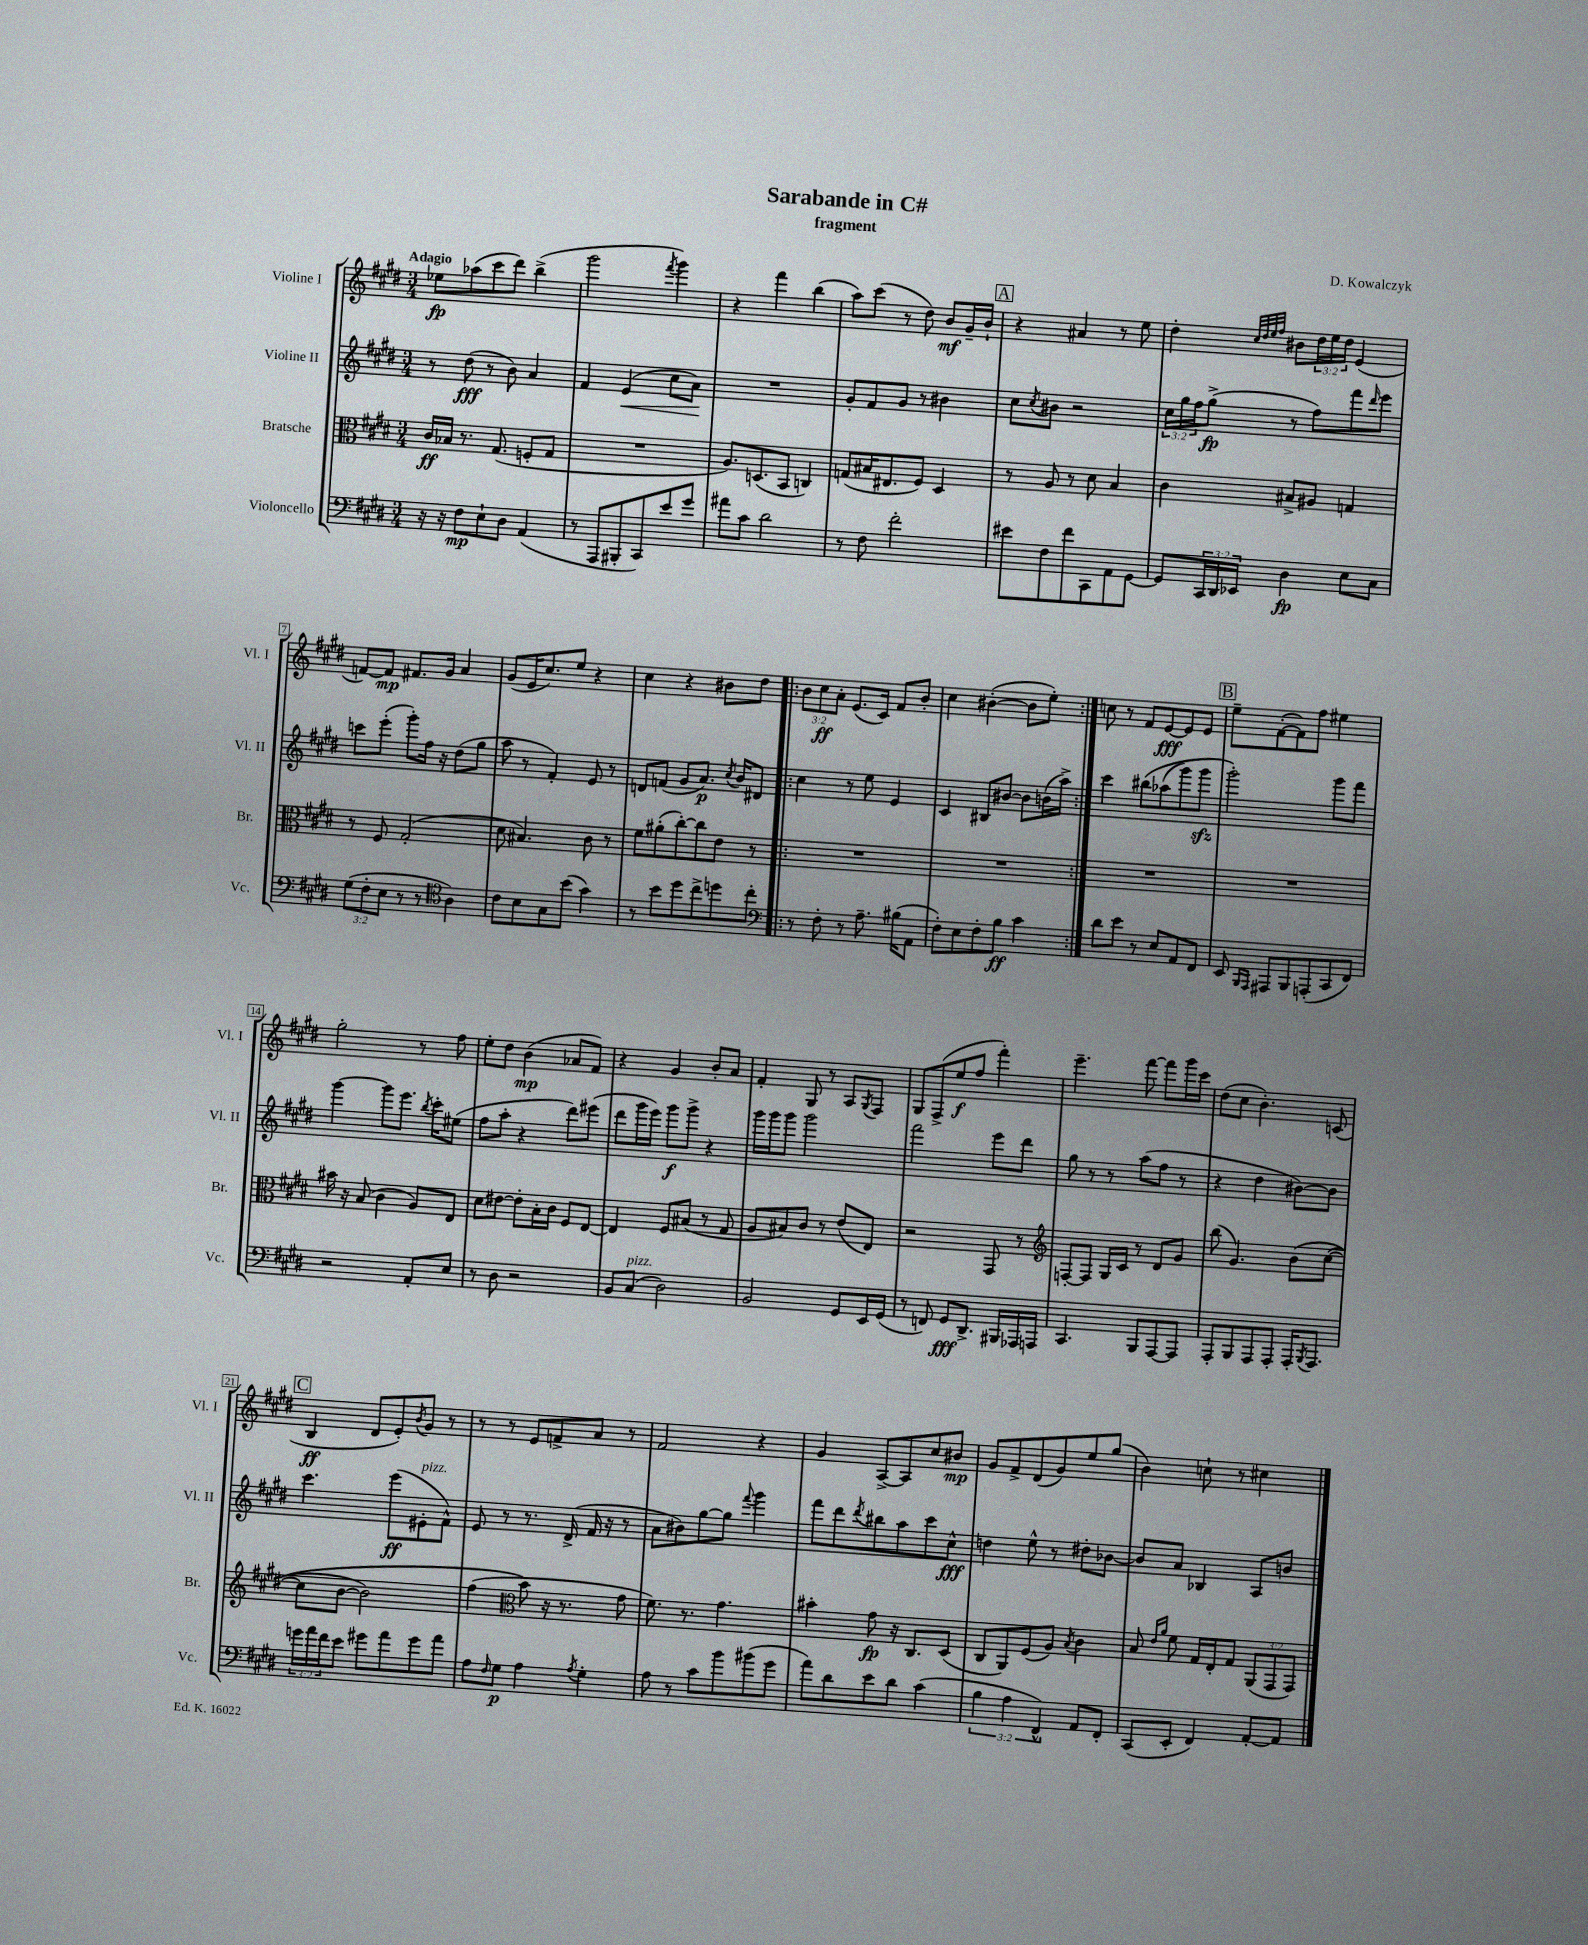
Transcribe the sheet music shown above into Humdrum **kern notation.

**kern	**dynam	**kern	**dynam	**kern	**dynam	**kern	**dynam
*part4	*part4	*part3	*part3	*part2	*part2	*part1	*part1
*staff4	*staff4	*staff3	*staff3	*staff2	*staff2	*staff1	*staff1
*I"Violoncello	*	*I"Bratsche	*	*I"Violine II	*	*I"Violine I	*
*I'Vc.	*	*I'Br.	*	*I'Vl. II	*	*I'Vl. I	*
*clefF4	*	*clefC3	*	*clefG2	*	*clefG2	*
*k[f#c#g#d#]	*	*k[f#c#g#d#]	*	*k[f#c#g#d#]	*	*k[f#c#g#d#]	*
*M3/4	*	*M3/4	*	*M3/4	*	*M3/4	*
=1	=1	=1	=1	=1	=1	=1	=1
!	!	!	!	!	!	!LO:TX:a:B:t=Adagio	!
16r	.	16c#/LL	ff	8r	.	8ee-X\L	fp
16r	.	16B-X/JJ	.	.	.	.	.
8F#\L	mp	8.r	.	(8dd#\	fff	(8aa-X\	.
8E`\	.	.	.	8r	.	8ccc#\	.
.	.	(8.G#/	.	.	.	.	.
8D#\J	.	.	.	8b\)	.	8ddd#\J)	.
(4AA/	.	8Fn'/L	.	4a/	.	(4bb^\	.
.	.	8G#/J	.	.	.	.	.
=2	=2	=2	=2	=2	=2	=2	=2
8r	.	2.r	.	4f#/	.	2ggg#\	.
8AAA/L	.	.	.	.	.	.	.
!	!	!	!	!	!LO:HP:b	!	!
8BBB#X'/	.	.	.	(4e/	<	.	.
8CC#/)	.	.	.	.	.	.	.
.	.	.	.	.	.	8qfff#/	.
8e/	.	.	.	8cc#\L	.	4ggg#\)	.
8g#/J	.	.	.	8a\J)	.	.	.
.	.	.	.	.	[	.	.
=3	=3	=3	=3	=3	=3	=3	=3
8a#X\L	.	8.A/L)	.	2.r	.	4r	.
8c#\J	.	.	.	.	.	.	.
.	.	(8.Dn/	.	.	.	.	.
2d#\	.	.	.	.	.	4fff#\	.
.	.	8BB/J	.	.	.	.	.
.	.	4Cn/)	.	.	.	(4bb\	.
=4	=4	=4	=4	=4	=4	=4	=4
8r	.	(8Gn/L	.	8g#'/L	.	8aa\L)	.
8F#\	.	16B#X/K	.	8f#/	.	(8ccc#\J	.
.	.	8.E#X/	.	.	.	.	.
2f#'\	.	.	.	8g#/J	.	8r	.
.	.	8F#/J)	.	8r	.	8dd#\)	.
.	.	4D#/	.	4b#X\	.	8b/L	mf
.	.	.	.	.	.	16g#~/L	.
.	.	.	.	.	.	16b`/JJ	.
!!LO:REH:place=s1:t=A
=5	=5	=5	=5	=5	=5	=5	=5
8e#X\L	.	8r	.	8cc#\L	.	4r	.
.	.	.	.	8qcc#/	.	.	.
8F#\	.	8A/	.	8b#X\J	.	.	.
8f#\	.	8r	.	2r	.	4a#X/	.
8CC#\	.	8d#\	.	.	.	.	.
8AA\	.	4B/	.	.	.	8r	.
[8GG#\J	.	.	.	.	.	8ee\	.
=6	=6	=6	=6	=6	=6	=6	=6
8GG#/L]	.	4c#\	.	24cc#\LL	.	4dd#'\	.
.	.	.	.	24gg#\	.	.	.
.	.	.	.	24ff#\J	.	.	.
24CC#/L	.	.	.	(8gg#^\J	fp	.	.
24DD#/	.	.	.	.	.	.	.
24EE-X/JJ	.	.	.	.	.	.	.
.	.	.	.	.	.	32qqcc#/LLL	.
.	.	.	.	.	.	32qqdd#/	.
.	.	.	.	.	.	32qqee/	.
.	.	.	.	.	.	32qqff#/JJJ	.
4D#\	fp	8B#X^/L	.	8r	.	8b#X\L	.
.	.	8A#X/J	.	8ff#\L)	.	24dd#\L	.
.	.	.	.	.	.	24ee\	.
.	.	.	.	.	.	24dd#\JJ	.
8E\L	.	4Gn/	.	8fff#\	.	(4e/	.
.	.	.	.	16qqddd#/	.	.	.
8C#\J	.	.	.	8eee\J	.	.	.
!!LO:LB:g=z
=7	=7	=7	=7	=7	=7	=7	=7
(12G#\L	.	8r	.	8cccn\L	.	[8fn/L)	.
12F#'\	.	.	.	.	.	.	.
.	.	8F#/	.	(8eee'\J	.	8f/J]	mp
12E\J	.	.	.	.	.	.	.
8r	.	(2G#'/	.	8ggg#'\L)	.	8.f#X/L	.
8r	.	.	.	16ff#\Jk	.	.	.
.	.	.	.	16r	.	16g#/Jk	.
*clefC4	*	*	*	*	*	*	*
4A\)	.	.	.	(8dd#\L	.	4a/	.
.	.	.	.	8gg#\J	.	.	.
=8	=8	=8	=8	=8	=8	=8	=8
8c#\L	.	8d#\	.	8aa\	.	(8g#/L	.
8B\	.	4.B#X/)	.	8r	.	16e/K	.
.	.	.	.	.	.	8.cc#/)	.
8G#\	.	.	.	4f#'/)	.	.	.
(8b\J	.	.	.	.	.	8ee/J	.
4g#\)	.	8c#\	.	8e/	.	4r	.
.	.	8r	.	8r	.	.	.
=9	=9	=9	=9	=9	=9	=9	=9
8r	.	8f#\L	.	8dn/L	.	4cc#\	.
8b\L	.	(8a#X'\	.	(8fn/J	.	.	.
8dd#\	.	[8cc#'\)	.	8g#/L	.	4r	.
8cc#^\	.	8cc#\]	.	8.a/J)	p	.	.
8ddn\	.	8e\J	.	.	.	8b#X\L	.
.	.	.	.	8qcc#/	.	.	.
.	.	.	.	16b/KL	.	.	.
8cc#'\J	.	8r	.	8d#X/J	.	8dd#\J	.
=10!|:	=10!|:	=10!|:	=10!|:	=10!|:	=10!|:	=10!|:	=10!|:
*clefF4	*	*	*	*	*	*	*
8r	.	2.r	.	4cc#\	.	12b\L	.
.	.	.	.	.	.	12cc#\	ff
8F#'\	.	.	.	.	.	.	.
.	.	.	.	.	.	12a'\J	.
8r	.	.	.	8r	.	(8.e/L	.
8.A~\	.	.	.	8ee\	.	.	.
.	.	.	.	.	.	16c#/Jk)	.
.	.	.	.	4e/	.	8f#/L	.
(16B#X\KL	.	.	.	.	.	.	.
8AA\J	.	.	.	.	.	8b'/J	.
=11	=11	=11	=11	=11	=11	=11	=11
8F#'\L)	.	2.r	.	4c#/	.	4cc#\	.
8E\	.	.	.	.	.	.	.
8F#'\	.	.	.	8B#X/L	.	([4b#X'\	.
8B\J	ff	.	.	[8b#X/J	.	.	.
4c#\	.	.	.	8b#\L]	.	8b#\L]	.
.	.	.	.	(16bn\L	.	8ee'\J)	.
.	.	.	.	16aa^\JJ)	.	.	.
=12:|!	=12:|!	=12:|!	=12:|!	=12:|!	=12:|!	=12:|!	=12:|!
8d#\L	.	2.r	.	4ccc#\	.	8ccn\	.
8e\J	.	.	.	.	.	8r	.
8r	.	.	.	(8bb#X\L	.	8f#/L	.
8E/L	.	.	.	(8aa-X\	.	[8e/	fff
8AA/	.	.	.	8ggg#\)	.	8e/]	.
8FF#/J	.	.	.	8ggg#zz\J	.	8e/J	.
!!LO:REH:place=s1:t=B
=13	=13	=13	=13	=13	=13	=13	=13
8EE/	.	2.r	.	2ggg#'\)	.	8ee~\L	.
16qqBBB/LL	.	.	.	.	.	.	.
16qqAAA/JJ	.	.	.	.	.	.	.
8AAA#X/L	.	.	.	.	.	([8f#'\	.
8BBB/	.	.	.	.	.	8f#\])	.
(8AAAn'/	.	.	.	.	.	8ff#\J	.
8CC#/	.	.	.	8ggg#\L	.	4ee#X\	.
8FF#/J)	.	.	.	8fff#\J	.	.	.
!!LO:LB:g=z
=14	=14	=14	=14	=14	=14	=14	=14
2r	.	16b#X\	.	[4ggg#\	.	2gg#'\	.
.	.	16r	.	.	.	.	.
.	.	(8B/	.	.	.	.	.
.	.	4c#\	.	8ggg#\L]	.	.	.
.	.	.	.	8.eee\J	.	.	.
8AA'/L	.	8A/L)	.	.	.	8r	.
.	.	.	.	8qbb/	.	.	.
.	.	.	.	16ccc#'\KL	.	.	.
8E/J	.	8E/J	.	(8ee#X\J	.	8ff#\	.
=15	=15	=15	=15	=15	=15	=15	=15
8r	.	8d#\L	.	8ff#\L	.	8ee'\L	.
8D#\	.	[8e#X\J	.	8aa'\J	.	8dd#\J	.
2r	.	8e#'\L]	.	4r	.	(4b\	mp
.	.	16B'\L	.	.	.	.	.
.	.	16c#\JJ	.	.	.	.	.
.	.	8F#/L	.	8ddd#\L)	.	8a-X/L	.
.	.	[8E/J	.	(8eee#X\J	.	8f#/J)	.
=16	=16	=16	=16	=16	=16	=16	=16
8BB/L	.	4E/]	.	8ddd#\L	.	4r	.
!LO:TX:a:i:t=pizz.	!	!	!	!	!	!	!
(8C#/J	.	.	.	16ggg#\L	.	.	.
.	.	.	.	16eee\JJ)	.	.	.
2D#\)	.	8F#/L	.	8ggg#\L	f	4g#/	.
.	.	(8B#X/J	.	8ggg#^\J	.	.	.
.	.	8r	.	4r	.	8b'/L	.
.	.	8G#/	.	.	.	8a/J	.
=17	=17	=17	=17	=17	=17	=17	=17
2BB/	.	8A/L	.	16ggg#\LL	.	4f#'/	.
.	.	.	.	16ggg#\J	.	.	.
.	.	8B#X/)	.	8ggg#\J	.	.	.
.	.	8c#/J	.	2ggg#\	.	8G#/	.
.	.	8r	.	.	.	8r	.
8GG#/L	.	(8e/L	.	.	.	8A/L	.
.	.	.	.	.	.	8qG#/	.
16EE/L	.	8E/J)	.	.	.	8F#/J	.
(16GG#/JJ	.	.	.	.	.	.	.
=18	=18	=18	=18	=18	=18	=18	=18
8r	.	2r	.	2fff#\	.	8G#/L	.
8FFn/)	.	.	.	.	.	(8F#^/	.
8GG#/L	fff	.	.	.	.	8ee/	f
8.DD#^/J	.	.	.	.	.	8ff#/J	.
.	.	8GG#/	.	8eee\L	.	4fff#'\)	.
16BBB#X/LL	.	.	.	.	.	.	.
16AAA-X/	.	8r	.	8ddd#\J	.	.	.
16AAAn/JJ	.	.	.	.	.	.	.
=19	=19	=19	=19	=19	=19	=19	=19
*	*	*clefG2	*	*	*	*	*
4.CC#/	.	[8Fn'/L	.	8gg#\	.	4.eee~\	.
.	.	8F/J]	.	8r	.	.	.
.	.	16G#/LL	.	8r	.	.	.
.	.	16c#/JJ	.	.	.	.	.
8BBB/L	.	8r	.	(8aa\L	.	[8fff#\	.
[8AAA/	.	8d#/L	.	8ff#\J	.	8fff#\L]	.
8AAA/J]	.	8g#/J	.	8r	.	16ggg#\L	.
.	.	.	.	.	.	16ccc#\JJ	.
=20	=20	=20	=20	=20	=20	=20	=20
8AAA'/L	.	(8bb\	.	4r	.	(8dd#\L	.
8BBB/	.	4.g#/)	.	.	.	8cc#\J	.
8AAA/	.	.	.	4dd#\	.	4.b'\)	.
8AAA'/J	.	.	.	.	.	.	.
16AAA'/KL	.	(8b\L	.	[8b#X\L)	.	.	.
8qBBB/	.	.	.	.	.	.	.
8.AAA/J	.	.	.	.	.	.	.
.	.	([8cc#\J	.	8b#\J]	.	(8cn/	.
!!LO:LB:g=z
!!LO:REH:place=s1:t=C
=21	=21	=21	=21	=21	=21	=21	=21
24gn\LL	.	8cc#\L]	.	4.ccc#\	.	4B/	ff
24a\	.	.	.	.	.	.	.
24f#\J	.	.	.	.	.	.	.
8e\J	.	[8b\J	.	.	.	.	.
8g#X\L	.	2b\])	.	.	.	8d#/L	.
8a\	.	.	.	(8eee\L	ff	8e'/)	.
.	.	.	.	.	.	8qb/	.
!	!	!	!	!LO:TX:a:i:t=pizz.	!	!	!
8g#\	.	.	.	8e#X'\	.	8g#/J	.
8a\J	.	.	.	8f#^^\J)	.	8r	.
=22	=22	=22	=22	=22	=22	=22	=22
8A\L	.	(4ff#\	.	8e/	.	8r	.
16qqF#/	.	.	.	.	.	.	.
8G#\J	p	.	.	8r	.	8r	.
*	*	*clefC3	*	*	*	*	*
4A\	.	8b\)	.	8.r	.	8e/L	.
.	.	16r	.	.	.	8fn^/	.
.	.	8.r	.	(16d#^/	.	.	.
8qA/	.	.	.	.	.	.	.
4G#'\	.	.	.	16f#/	.	8a/J	.
.	.	.	.	16r	.	.	.
.	.	8g#\	.	8r	.	8r	.
=23	=23	=23	=23	=23	=23	=23	=23
8A\	.	8.f#\)	.	8a\L	.	2f#/	.
8r	.	.	.	8b#X\)	.	.	.
.	.	8.r	.	.	.	.	.
8c#\L	.	.	.	[8gg#\	.	.	.
8b\	.	4.g#\	.	8gg#\J]	.	.	.
.	.	.	.	8qqfff#/	.	.	.
(8b#X\	.	.	.	4ggg#\	.	4r	.
8g#\J	.	.	.	.	.	.	.
=24	=24	=24	=24	=24	=24	=24	=24
8a\L)	.	4b#X'\	.	8fff#\L	.	4g#/	.
8d#\	.	.	.	8ddd#\	.	.	.
.	.	.	.	8qddd#/	.	.	.
8e\	.	8g#\	fp	8bb#X\	.	[8A^/L	.
8d#\J	.	16r	.	8aa\	.	8A/]	.
.	.	8.C#/L	.	.	.	.	.
(4c#\	.	.	.	8ccc#\	.	8cc#/	.
.	.	(8D#/J	.	8cc#^^\J	fff	8b#X/J	mp
=25	=25	=25	=25	=25	=25	=25	=25
6B\	.	8C#/L	.	4ddn\	.	8g#/L	.
.	.	8AA/)	.	.	.	8f#^/	.
6A\	.	.	.	.	.	.	.
.	.	(8F#/	.	8ee^^\	.	(8d#/	.
6FF#^^/)	.	.	.	.	.	.	.
.	.	8A/J)	.	8r	.	8g#/)	.
.	.	8qB/	.	.	.	.	.
8AA/L	.	4c#\	.	8dd#X'\L	.	8ee/	.
8FF#'/J	.	.	.	[8b-X\J	.	(8gg#/J	.
=26	=26	=26	=26	=26	=26	=26	=26
(8CC#/L	.	8B/	.	8b-/L]	.	4b\)	.
.	.	16qqe/LL	.	.	.	.	.
.	.	16qqa/JJ	.	.	.	.	.
8EE'/J	.	8f#\	.	8a/J	.	.	.
4FF#/)	.	16G#/LL	.	4B-X/	.	8ccn`\	.
.	.	16E'/J	.	.	.	.	.
.	.	8G#/J	.	.	.	8r	.
[8AA'/L	.	(12AA/L	.	8A/L	.	4cc#X\	.
.	.	12GG#/	.	.	.	.	.
8AA/J]	.	.	.	8bn/J	.	.	.
.	.	12GG#/J)	.	.	.	.	.
==	==	==	==	==	==	==	==
*-	*-	*-	*-	*-	*-	*-	*-
